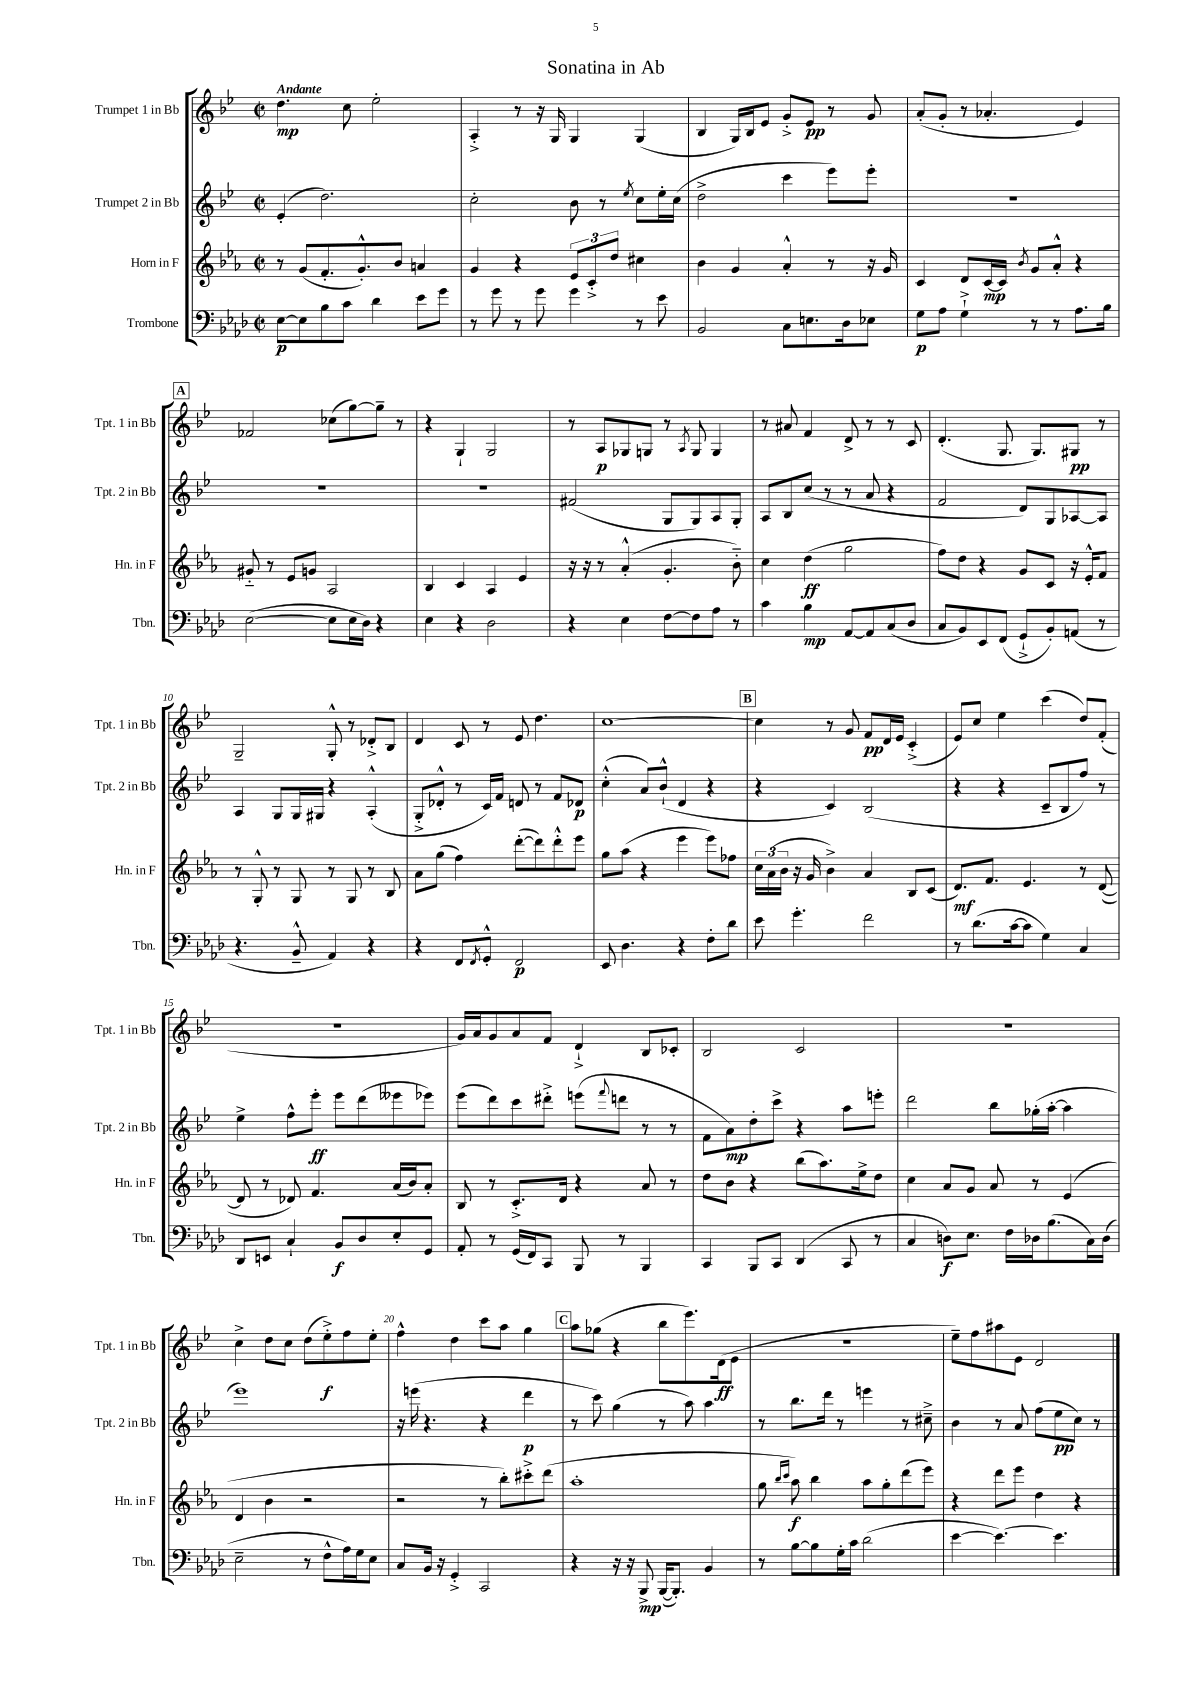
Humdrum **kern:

**kern	**kern	**kern	**kern
*staff4	*staff3	*staff2	*staff1
*clefF4	*clefG2	*clefG2	*clefG2
*k[b-e-a-d-]	*k[b-e-a-]	*k[b-e-]	*k[b-e-]
*M2/2	*M2/2	*M2/2	*M2/2
*met(c|)	*met(c|)	*met(c|)	*met(c|)
[8E-	8r	(4e-'	4.dd
8E-]	(8g	.	.
8B-	8.f'	2.dd)	.
8c	.	.	8cc
.	8.g'^^)	.	.
4d-	.	.	2ee-'
.	8b-	.	.
8e-	4a	.	.
8g	.	.	.
=	=	=	=
8r	4g	2cc'	4A'^
8g	.	.	.
8r	4r	.	8r
8g	.	.	16r
.	.	.	16G
4g	12e-	8b-	4G
.	12c'^	.	.
.	.	8r	.
.	12dd	.	.
.	.	8qee-	.
8r	4cc#	8cc	(4G
8e-	.	16ee-'	.
.	.	(16cc	.
=	=	=	=
2BB-	4b-	2dd^	4B-
.	4g	.	16G)
.	.	.	16B-
.	.	.	8e-
8C	4a-'^^	4ccc	8g'^
8.E	.	.	8e-
.	8r	8eee-)	8r
16D-	.	.	.
8E-	16r	8eee-'	8g
.	16g	.	.
=	=	=	=
8G	4c	1r	(8a'
8A-	.	.	8g'
4G`^	8d	.	8r
.	[16c	.	4.a-'
.	16c]	.	.
.	8qb-	.	.
8r	8g	.	.
8r	8a-'^^	.	.
8.A-	4r	.	4e-)
16B-	.	.	.
=	=	=	=
([2E-	8g#'~	1r	2f-
.	8r	.	.
.	8e-	.	.
.	8g	.	.
8E-]	2A-	.	(8cc-
16E-	.	.	[8gg)
16D-)	.	.	.
4r	.	.	8gg~]
.	.	.	8r
=	=	=	=
4E-	4B-	1r	4r
4r	4c	.	4G`
2D-	4A-	.	2G
.	4e-	.	.
=	=	=	=
4r	16r	(2f#	8r
.	16r	.	.
.	8r	.	8A
4E-	(4a-'^^	.	8G-
.	.	.	8G
[8F	4.g'	8G	8r
.	.	.	8qA
8F]	.	8G)	8G
8A-	.	8A	4G
8r	8b-'~)	8G'	.
=	=	=	=
4c	4cc	8A	8r
.	.	8B-	8a#
4B-	(4dd	(8cc	4f
.	.	8r	.
[8AA-	2gg	8r	8d^
8AA-]	.	8a	8r
(8C	.	4r	8r
8D-	.	.	8c
=	=	=	=
8C	8ff)	2f	(4.d'
8BB-)	8dd	.	.
8EE-	4r	.	.
(8FF	.	.	8.G
8GG`^	8g	8d)	.
.	.	.	8.G)
8BB-')	8c	8G	.
(8AA	16r	[8A-	8G#
.	16e-'^^	.	.
8r	8f	8A-]	8r
=	=	=	=
4.r	8r	4A	2G~
.	8G'^^	.	.
.	8r	8G	.
8BB-~^^	8G	16G	.
.	.	16G#	.
4AA-)	8r	4r	8G'^^
.	8G	.	8r
4r	8r	(4A'^^	8d-'^
.	8B-	.	8B-
=	=	=	=
4r	8a-	8G'^	4d
.	(8gg	8d-'^^	.
8FF	4ff)	8r	8c
8qFF	.	.	.
8GG'^^	.	16c)	8r
.	.	16f	.
2FF	([8ddd'	8d	8e-
.	8ddd])	8r	4.dd
.	8ddd'^^	8f	.
.	8eee-	8d-	.
=	=	=	=
8EE-	8gg	(4cc'^^	[1cc
4.D-	(8aa-	.	.
.	4r	8a)	.
.	.	(8b-`^^	.
4r	4eee-	4d	.
8F'	8eee-)	4r	.
8d-	8ff-	.	.
=	=	=	=
8e-	24cc	4r	4cc]
.	(24a-	.	.
.	24b-	.	.
4.g'	16r	.	.
.	16g	.	.
.	4b-^)	4c)	8r
.	.	.	8g
2f	4a-	(2B-	8f
.	.	.	16d
.	.	.	16e-
.	8B-	.	(4c'^
.	(8c	.	.
=	=	=	=
8r	8.d)	4r	8e-)
(8.d-	.	.	8cc
.	8.f	.	.
.	.	4r	4ee-
[16c	.	.	.
8c]	4.e-	.	.
4G)	.	8c~	(4ccc
.	.	8B-	.
4C	8r	8ff)	8dd)
.	([8d	8r	(8f'
=	=	=	=
8DD-	8d]	4ee-^	1r
8EE	8r	.	.
4C`	8d-)	8ff^^	.
.	4.f	8eee-'	.
8BB-	.	8eee-	.
8D-	.	(8ddd	.
8E-'	(16a-	8eee--	.
.	16b-)	.	.
8GG	8a-'	8eee-)	.
=	=	=	=
8AA-'	8B-	(8eee-	16g)
.	.	.	16a
8r	8r	8ddd)	8g
(16GG	8.c'^	8ccc	8a
16FF)	.	.	.
8CC	.	8ddd#'^	8f
.	16d	.	.
8BBB-	4r	(8eee	4d`^
.	.	8qqfff	.
8r	.	8ddd	.
4BBB-	8a-	8r	8B-
.	8r	8r	8c-'
=	=	=	=
4CC	8dd	8f	2B-
.	8b-	8a)	.
8BBB-	4r	8dd'	.
8CC	.	8ccc^	.
(4DD-	(8bb-	4r	2c
.	8.aa-)	.	.
8CC	.	8aa	.
.	16ee-^	.	.
8r	8dd	8eee'	.
=	=	=	=
4C	4cc	2ddd	1r
8D)	8a-	.	.
8.E-	8g	.	.
.	8a-	8bb-	.
16F	.	.	.
16D-	8r	(16gg-'	.
(8.B-	.	[16aa'	.
.	(4e-	4aa]	.
16C)	.	.	.
(16D-	.	.	.
=	=	=	=
2E-~	4d	1eee-)	4cc^
.	4b-	.	8dd
.	.	.	8cc
8r	2r	.	(8dd
8F^^	.	.	8ee-'^)
16A-)	.	.	8ff
16G	.	.	.
8E-	.	.	8ee-'
=	=	=	=
8C	2r	16r	4ff^^
.	.	(16eee	.
16BB-	.	4.r	.
16r	.	.	.
4GG'^	.	.	4dd
2CC	8r	4r	8ccc
.	8bb-')	.	8aa
.	8ccc#'^	4ddd	4gg
.	(8ddd	.	.
=	=	=	=
4r	1aa-'	8r	8aa
.	.	8ccc)	(8gg-
16r	.	(4gg	4r
16r	.	.	.
8BBB-^	.	.	.
([16BBB-	.	8r	8bb-
8.BBB-'])	.	.	.
.	.	8aa)	8.eee-)
4BB-	.	4aa	.
.	.	.	(16d
.	.	.	8e-
=	=	=	=
8r	8gg	8r	1r
.	16qqbb-	.	.
.	16qqccc	.	.
[8B-	8aa-)	8.bb-	.
8B-]	4bb-	.	.
.	.	16ddd	.
16G'	.	8r	.
16c	.	.	.
(2d-	8aa-	4eee	.
.	8gg'	.	.
.	(8ddd	8r	.
.	8eee-)	8cc#~^	.
=	=	=	=
[4e-	4r	4b-	8ee-~)
.	.	.	8ff
4.e-_)	8ddd	8r	8aa#
.	8eee-	8a	8e-
.	4dd	(8ff	2d
4.e-]	.	8ee-	.
.	4r	8cc)	.
.	.	8r	.
==	==	==	==
*-	*-	*-	*-
